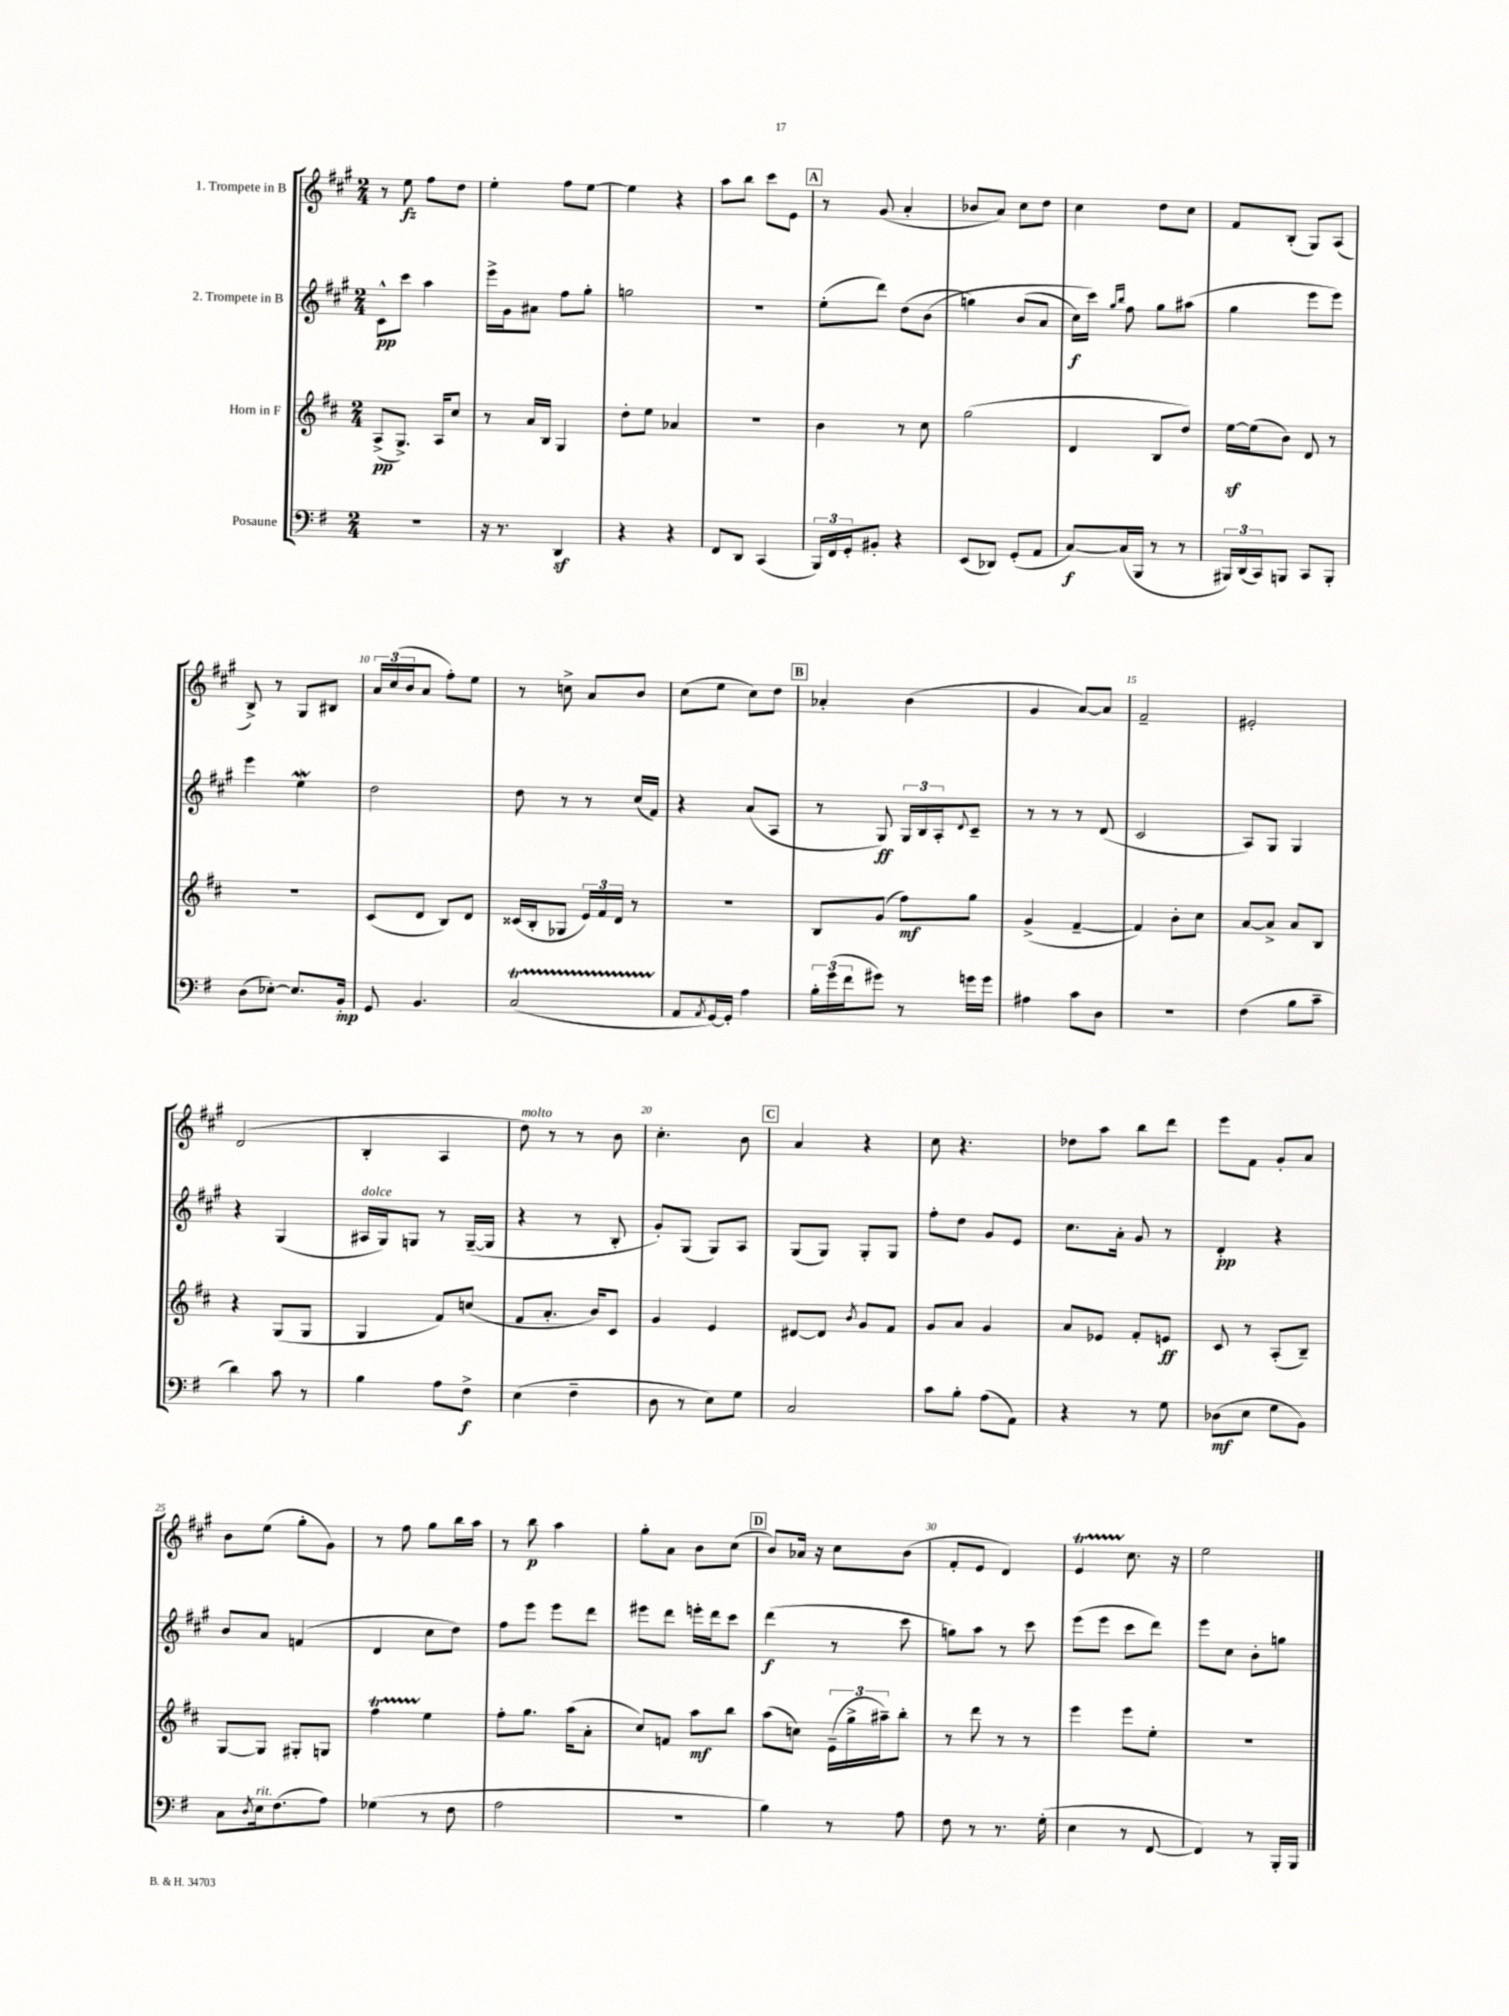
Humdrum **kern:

**kern	**kern	**kern	**kern
*staff4	*staff3	*staff2	*staff1
*clefF4	*clefG2	*clefG2	*clefG2
*k[f#]	*k[f#c#]	*k[f#c#g#]	*k[f#c#g#]
*M2/4	*M2/4	*M2/4	*M2/4
2r	(8A^	8c#^^	8r
.	8.G^)	8ccc#	8ee
.	.	4aa	8ff#
.	16A	.	.
.	8cc#	.	8dd
=	=	=	=
16r	8r	16eee^	4ee'
8.r	.	16g#	.
.	16a	8a#	.
.	16B	.	.
4DD	4G	8ff#	8ff#
.	.	8gg#'	[8ee
=	=	=	=
4r	8dd'	2gg	4ee]
.	8ee	.	.
4r	4a-	.	4r
=	=	=	=
8FF#	2r	2r	8aa
8DD	.	.	8bb
(4CC	.	.	8ccc#
.	.	.	8e
=	=	=	=
24BBB)	4b	(8ee'	8r
24FF#	.	.	.
24GG'	.	.	.
8BB#'	.	8ddd)	(8g#
4r	8r	(8dd	4a'
.	8cc#	&(8b	.
=	=	=	=
(8EE	(2gg	4gg)	8b-
8DD-)	.	.	8a)
(8GG'	.	(8b	8cc#
8AA	.	8a	8dd
=	=	=	=
[8C)	4d	16cc#)	4cc#
.	.	16ccc#&)	.
.	.	16qqgg#	.
.	.	16qqbb	.
(16C]	.	8ff#	.
16BBB	.	.	.
8r	8B	8gg#	8dd
8r	8dd)	(8aa#	8cc#
=	=	=	=
24BBB#)	[16ee	4gg#	8f#
(24DD	.	.	.
.	(16ee]	.	.
24CC)	.	.	.
8BBB	8b)	.	(8B'
8CC	8d	8eee	8G#)
8BBB'	8r	8eee)	(8A
=	=	=	=
(8D	2r	4eee	8B^)
[8E-')	.	.	8r
8.E-]	.	4ee	8G#
.	.	.	8B#
16BB'	.	.	.
=	=	=	=
8GG	(8c#	2dd	24a
.	.	.	(24cc#
.	.	.	24b
4.BB	8d	.	8a
.	8B)	.	8ff#')
.	8d	.	8ee
=	=	=	=
(2C	(16c##	8dd	8r
.	16B'	.	.
.	8G-	8r	8cc^
.	24e)	8r	8a
.	24f#	.	.
.	24d	.	.
.	8r	(16cc#	8b
.	.	16f#)	.
=	=	=	=
8AA	2r	4r	(8cc#
8qAA	.	.	.
[16GG)	.	.	8ee
16GG']	.	.	.
4A	.	(8a	8cc#)
.	.	8A	8dd
=	=	=	=
24B'	8B	8r	4a-'
(24g	.	.	.
24f#	.	.	.
8g#)	(8g	8G#)	.
8r	8ff#)	24G#	(4b
.	.	24B	.
.	.	24A'	.
.	.	8qqd	.
16g	8gg	8c#~	.
16g	.	.	.
=	=	=	=
4A#	(4g^	8r	4g#
.	.	8r	.
8c	[4f#~	8r	[8a)
8D	.	(8d	8a]
=	=	=	=
2r	4f#])	2c#	2f#~
.	8b'	.	.
.	8cc#	.	.
=	=	=	=
(4F#	[8a	8A)	2e#'
.	8a^]	8G#	.
8B	8a	4G#	.
8c~	8B	.	.
=	=	=	=
4d)	4r	4r	(2d
8c	(8G	(4G#	.
8r	8G	.	.
=	=	=	=
4B	4G	16A#	4B'
.	.	16G#)	.
.	.	8G	.
8A	8f#)	8r	4A
8F#^	(8cc	([16G~	.
.	.	16G]	.
=	=	=	=
(4E	8f#	4r	8dd)
.	8.a'	.	8r
4F#~	.	8r	8r
.	16b)	.	.
.	8c#	8B'	8b
=	=	=	=
8D	4g	8g#')	4.cc#'
8r	.	(8G#	.
8E)	4e	8G#)	.
8G	.	8A	8b
=	=	=	=
2C	[8d#	(8G#	4a
.	8d#]	8G#)	.
.	8qb	.	.
.	8g	8G#'	4r
.	8f#	8G#	.
=	=	=	=
8c	8g	8ff#'	8cc#
8B'	8a	8dd	4.r
(8A	4g	8g#	.
8AA)	.	8e	.
=	=	=	=
4r	8a	8.cc#	8dd-
.	8e-	.	8aa
.	.	16a'	.
8r	8f#'	8g#	8bb
8G	8e	8r	8ddd
=	=	=	=
(8D-	8c#	4d'	8eee
8E	8r	.	8f#
8G	(8A'	4r	8g#'
8BB)	8B~)	.	8a
=	=	=	=
8C	[8G	8b	8b
8qD	.	.	.
16E	8G]	8a	(8ee
(8.F#	.	.	.
.	8G#'	(4f	8gg#'
8A)	8G	.	8g#)
=	=	=	=
(4G-	4ff#	4d	8r
.	.	.	8ff#
8r	4ee	8cc#	8gg#
8F#	.	8dd)	16bb
.	.	.	16aa
=	=	=	=
2A	8ff#'	8ff#	8r
.	8.gg	8eee	8bb
.	.	8eee	4aa
.	(16aa	.	.
.	8a'	8ddd	.
=	=	=	=
2r	8cc#)	8eee#	8gg#'
.	8f	8ddd	8a
.	8aa	16eee'	8b
.	.	16ddd	.
.	8bb	8ccc#	(8cc#
=	=	=	=
4B)	(8aa	(4ddd	8b)
.	8cc)	.	16a-
.	.	.	16r
8r	(24e~	8r	8cc#
.	24gg^	.	.
.	24aa#~)	.	.
8A	8bb'	8ccc#	(8b
=	=	=	=
8F#	8r	8gg)	8f#'
8r	8ddd	8aa	8e
8.r	8r	8r	4d)
.	8r	8ccc#	.
(16G'	.	.	.
=	=	=	=
4E	4eee	(8eee	4e
.	.	8eee	.
8r	8eee	8ccc#	8.cc#
[8FF#	8ee'	8ddd)	.
.	.	.	16r
=	=	=	=
4FF#])	2r	8eee	2ee
.	.	8cc#	.
8r	.	8b'	.
16BBB'	.	8gg	.
16BBB	.	.	.
==	==	==	==
*-	*-	*-	*-
